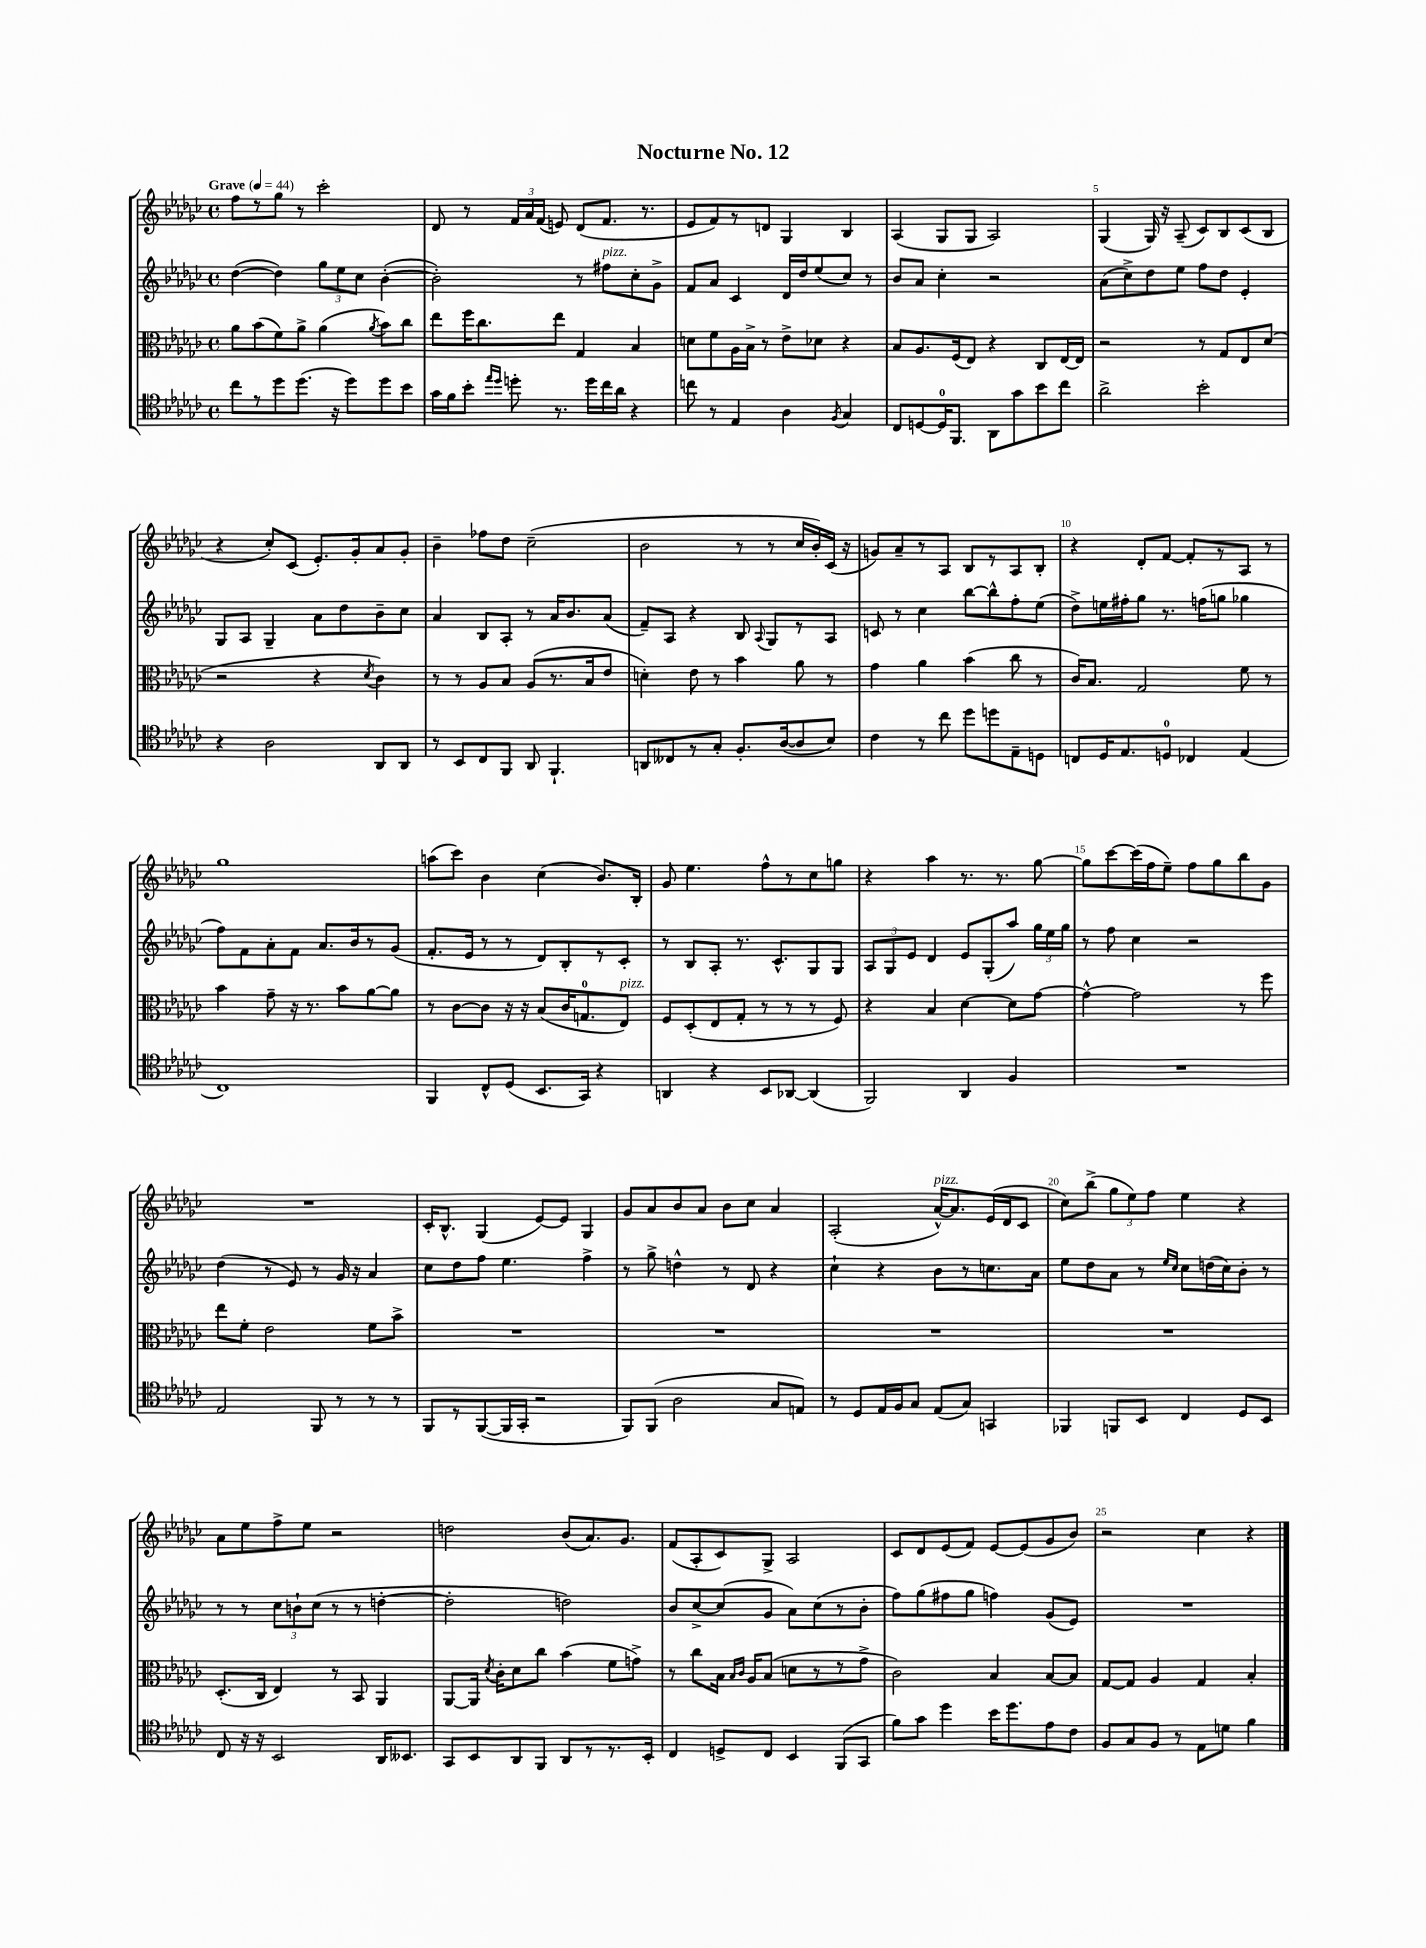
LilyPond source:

\header { title = "Nocturne No. 12" }
<<
\new StaffGroup <<
\new Staff = "s0" {
    \clef treble \key ges \major \defaultTimeSignature \time 4/4 \tempo "Grave" 4 = 44
    \autoBeamOff f''8[ r8 ges''8] r8 ces'''2-. |
    des'8 r8 \tuplet 3/2 { f'16[ aes'16 f'16]( } e'8) des'8[( f'8.] r8. |
    ees'8[ f'8) r8 d'8] ges4 bes4 |
    aes4( ges8[ ges8] aes2) |
    ges4( ges16) r16 aes8--( ces'8[) bes8 ces'8( bes8] |
    r4 ces''8[-.) ces'8]( ees'8.[-.) ges'16-. aes'8 ges'8]-. |
    bes'4-- fes''8[ des''8] ces''2--( |
    bes'2 r8 r8 ces''16[ bes'16-.) ces'16]( r16 |
    g'8[) aes'8-- r8 aes8] bes8[ r8 aes8 bes8]-. |
    r4 des'8[-. f'8]~ f'8[-. r8 aes8] r8 |
    ges''1 |
    a''8[( ces'''8]) bes'4 ces''4( bes'8.[) bes16]-. |
    ges'8 ees''4. f''8[-^ r8 ces''8 g''8] |
    r4 aes''4 r8. r8. ges''8~ |
    ges''8[ ces'''8~ ces'''16( f''16 ees''8]--) f''8[ ges''8 bes''8 ges'8] |
    R1 |
    ces'16[-. bes8.]-^ ges4( ees'8[~) ees'8] ges4 |
    ges'8[ aes'8 bes'8 aes'8] bes'8[ ces''8] aes'4 |
    aes2-.( aes'16[~-^^\markup { \italic "pizz." }) aes'8. ees'16( des'16 ces'8] |
    ces''8[) bes''8]->( \tuplet 3/2 { ges''8[ ees''8) f''8] } ees''4 r4 |
    aes'8[ ees''8 f''8-> ees''8] r2 |
    d''2 bes'8[( aes'8.) ges'8.] |
    f'8[( aes8-. ces'8) ges8]-> aes2 |
    ces'8[ des'8 ees'8( f'8]) ees'8[~ ees'8( ges'8 bes'8]) |
    r2 ces''4 r4 \bar "|." |
}
\new Staff = "s1" {
    \clef treble \key ges \major \defaultTimeSignature \time 4/4
    \autoBeamOff des''4~( des''4) \tuplet 3/2 { ges''8[ ees''8 ces''8] } bes'4~-.( |
    bes'2-.) r8 fis''8[^\markup { \italic "pizz." } ces''8-. ges'8]-> |
    f'8[ aes'8] ces'4 des'16[ des''16 ees''8( ces''8]) r8 |
    bes'8[ aes'8] ces''4-. r2 |
    aes'8[( ces''8->) des''8 ees''8] f''8[ des''8] ees'4-. |
    ges8[ aes8] ges4-- aes'8[ des''8 bes'8-- ces''8] |
    aes'4 bes8[ aes8]-. r8 aes'16[ bes'8. aes'8]( |
    f'8[--) aes8] r4 bes8 \appoggiatura { aes8 } ges8[ r8 aes8] |
    c'8 r8 ces''4 bes''8[~ bes''8-^ f''8-. ees''8]( |
    des''8[->) e''16 fis''16-. ges''8] r8. f''16[( g''8] ges''4 |
    f''8[) f'8 aes'8-. f'8] aes'8.[ bes'16 r8 ges'8]( |
    f'8.[-. ees'16] r8 r8 des'8[) bes8-. r8 ces'8]-. |
    r8 bes8[ aes8]-. r8. ces'8.[-^ ges8 ges8] |
    \tuplet 3/2 { aes8[ ges8 ees'8] } des'4 ees'8[ ges8-.( aes''8]) \tuplet 3/2 { ges''16[ ees''16 ges''16] } |
    r8 f''8 ces''4 r2 |
    des''4( r8 ees'8) r8 ges'16 r16 aes'4 |
    ces''8[ des''8 f''8] ees''4. f''4-> |
    r8 ges''8-> d''4-^ r8 des'8 r4 |
    ces''4-! r4 bes'8[ r8 c''8. aes'16] |
    ees''8[ des''8 aes'8] r8 \grace { ees''16[ ces''16] } ces''8[ d''16( ces''16) bes'8]-. r8 |
    r8 r8 \tuplet 3/2 { ces''8[ b'8-! ces''8]( } r8 r8 d''4~-. |
    d''2-. d''2) |
    bes'8[ ces''8~-> ces''8( ges'8] aes'8[) ces''8( r8 bes'8]-. |
    f''8[) ges''8( fis''8 ges''8] f''4) ges'8[( ees'8]) |
    R1 \bar "|." |
}
\new Staff = "s2" {
    \clef alto \key ges \major \defaultTimeSignature \time 4/4
    \autoBeamOff aes'8[ bes'8( f'8) aes'8]-> aes'4( \acciaccatura { aes'8 } bes'8[) ces''8] |
    ees''8[ f''16 ces''8. ees''8] ges4 bes4 |
    d'8[ f'8 aes16 bes16]-> r8 ees'8[-> des'8] r4 |
    bes8[ aes8. f16( ees8]) r4 ces8[ ees16~ ees16] |
    r2 r8 ges8[ ees8 des'8]( |
    r2 r4 \acciaccatura { des'8 } ces'4) |
    r8 r8 aes8[ bes8] aes8[( r8. bes16 ees'8] |
    d'4-.) ees'8 r8 bes'4 aes'8 r8 |
    ges'4 aes'4 bes'4( ces''8 r8 |
    ces'16[) bes8.] ges2 f'8 r8 |
    bes'4 ges'8-- r16 r8. bes'8[ aes'8~ aes'8] |
    r8 ces'8[~ ces'8] r16 r16 bes8[( ces'16 g8.-0 ees8]^\markup { \italic "pizz." }) |
    f8[ des8-.( ees8 ges8]-. r8 r8 r8 f8) |
    r4 bes4 des'4~ des'8[ ges'8]~ |
    ges'4~-^ ges'2 r8 f''8 |
    ees''8[ f'8]-. ees'2 f'8[ bes'8]-> |
    R1 |
    R1 |
    R1 |
    R1 |
    des8.[-.( ces16] ees4) r8 bes,8 aes,4 |
    aes,8[~ aes,16] \acciaccatura { des'8 } ces'16[-. des'8 ces''8] bes'4( f'8[ g'8]->) |
    r8 ces''8[ bes16] \grace { bes16[ ces'16] } aes16[ bes8]( d'8[ r8 r8 ges'8]-> |
    ces'2) bes4 bes8[~ bes8] |
    ges8[~ ges8] aes4 ges4 bes4-. \bar "|." |
}
\new Staff = "s3" {
    \clef tenor \key ges \major \defaultTimeSignature \time 4/4
    \autoBeamOff ces''8[ r8 des''8 des''8.]( r16 des''8[) des''8 bes'8] |
    ges'16[ f'16 bes'8]-. \grace { ees''16[ des''16] } d''8-. r8. d''16[ ces''16 aes'16] r4 |
    c''8 r8 ees4 aes4 \acciaccatura { f8 } ges4 |
    ces8[ d8~ d16-0 f,8.] aes,8[ ges'8 bes'8 ces''8] |
    aes'2-> bes'2-. |
    r4 aes2 aes,8[ aes,8] |
    r8 bes,8[ ces8 f,8] aes,8 f,4.-! |
    a,8[ ceses8 r8 ges8]-. f8.[-. aes16~( aes8 bes8]) |
    ces'4 r8 ces''8 des''8[ d''8 ees8-- d8] |
    c8[ des16 ees8. d8]-0 ces4 ees4( |
    ces1) |
    f,4 ces8[-^ des8]( bes,8.[ ges,16]) r4 |
    a,4 r4 bes,8[ aes,8]~ aes,4( |
    f,2) aes,4 f4 |
    R1 |
    ees2 f,8 r8 r8 r8 |
    f,8[ r8 f,8~( f,16 ges,16]-. r2 |
    f,8[) f,8]( aes2 ges8[ e8]) |
    r8 des8[ ees16 f16 ges8] ees8[( ges8]) g,4 |
    fes,4 f,8[ bes,8] ces4 des8[ bes,8] |
    ces8 r16 r16 bes,2 aes,16[ beses,8.] |
    ges,8[ bes,8 aes,8 f,8] aes,8[ r8 r8. bes,16]-. |
    ces4 d8[-> ces8] bes,4 f,8[( ges,8] |
    f'8[) ges'8] des''4 bes'16[ des''8. ees'8 ces'8] |
    f8[ ges8 f8] r8 ees8[ d'8] f'4 \bar "|." |
}
>>
>>
\layout { \context { \Score \override BarNumber.break-visibility = ##(#f #t #t) barNumberVisibility = #(every-nth-bar-number-visible 5) } }
